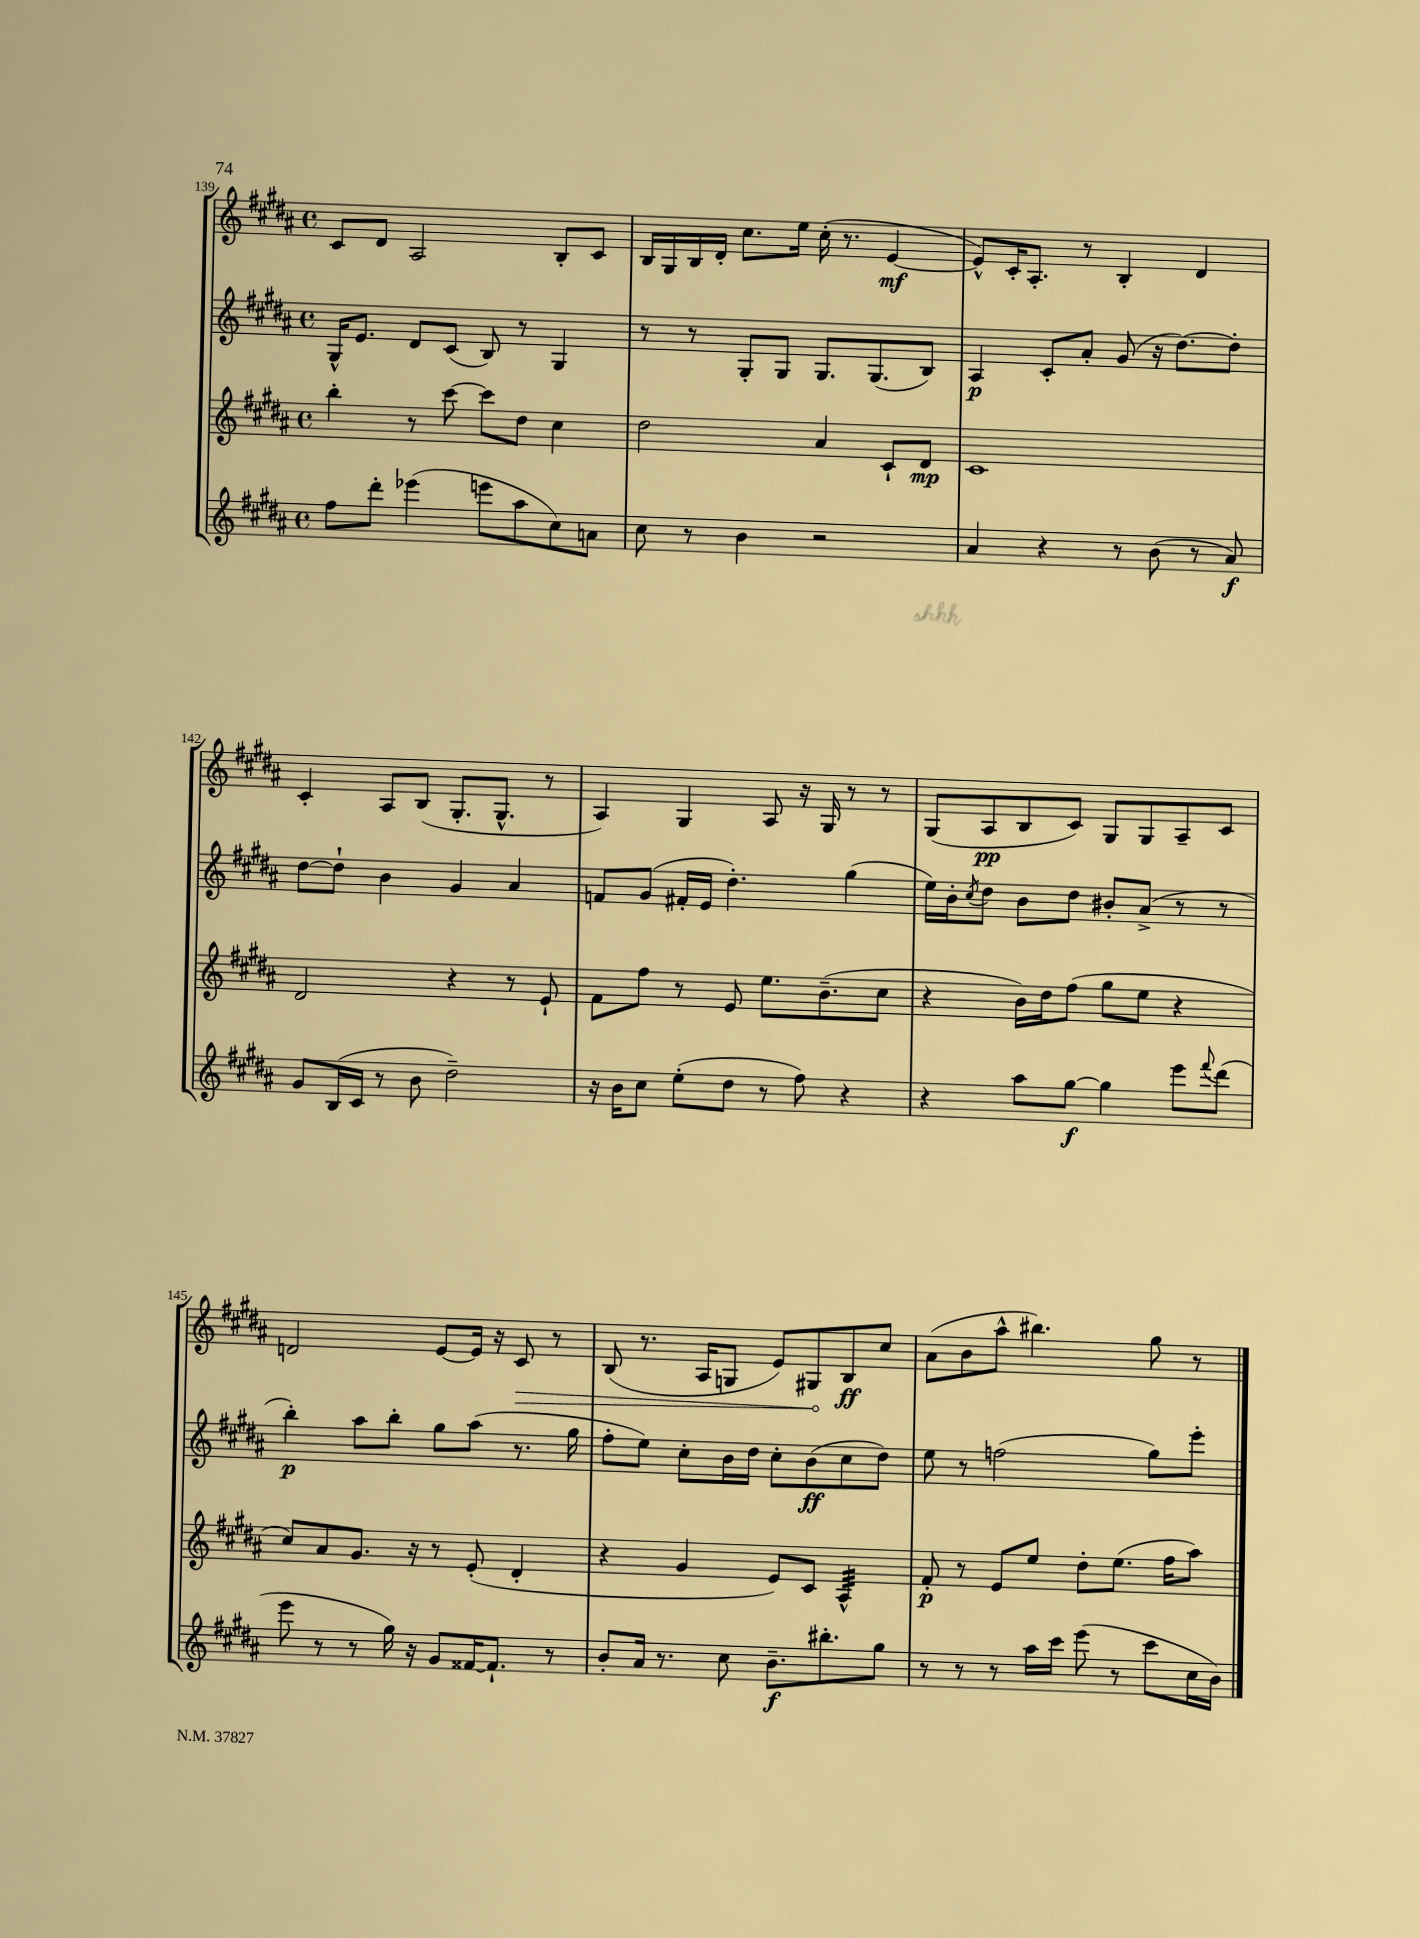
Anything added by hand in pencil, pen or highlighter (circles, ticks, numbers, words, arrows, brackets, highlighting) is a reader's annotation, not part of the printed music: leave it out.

**kern	**kern	**kern	**kern
*staff4	*staff3	*staff2	*staff1
*clefG2	*clefG2	*clefG2	*clefG2
*k[f#c#g#d#a#]	*k[f#c#g#d#a#]	*k[f#c#g#d#a#]	*k[f#c#g#d#a#]
*M4/4	*M4/4	*M4/4	*M4/4
*met(c)	*met(c)	*met(c)	*met(c)
8ff#\L	4bb'\	16G#^^/LK	8c#/L
.	.	8.e/J	.
8ddd#'\J	.	.	8d#/J
(4eee-\	8r	8d#/L	2A#/
.	[8ccc#\	(8c#/J	.
8eee\L	8ccc#\]L	8B/)	.
8aa#\	8dd#\J	8r	.
8cc#\)	4cc#\	4G#/	8B'/L
8a\J	.	.	8c#/J
=	=	=	=
8cc#\	2dd#\	8r	16B/LL
.	.	.	16G#/
8r	.	8r	16B/
.	.	.	16d#'/JJ
4b\	.	8G#'/L	8.cc#\L
.	.	8G#/J	.
.	.	.	16ee\Jk
2r	4a#/	8.G#/L	(16cc#'\
.	.	.	8.r
.	.	(8.G#/	.
.	8c#`/L	.	[4e/
.	8d#/J	8B/J)	.
=	=	=	=
4a#/	1c#	4A#/	8e^^/]L)
.	.	.	16c#'/K
.	.	.	8.A#'/J
4r	.	8c#'/L	.
.	.	8a#'/J	8r
8r	.	(8g#/	4B'/
(8b\	.	16r	.
.	.	[8.dd#\L)	.
8r	.	.	4d#/
8a#/)	.	8dd#'\]J	.
=	=	=	=
8g#/L	2d#/	[8dd#\L	4c#'/
(16B/L	.	8dd#`\]J	.
16c#/JJ	.	.	.
8r	.	4b\	8A#/L
8b\	.	.	(8B/J
2dd#~\)	4r	4g#/	8.G#'/L
.	.	.	8.G#^^/J
.	8r	4a#/	.
.	8e`/	.	8r
=	=	=	=
16r	8f#\L	8f/L	4A#/)
16b\LK	.	.	.
8cc#\J	8ff#\J	(8g#/J	.
(8ee'\L	8r	16f#'/LL	4G#/
.	.	16e/JJ	.
8dd#\J	8e/	4.dd#'\)	.
8r	8.ee\L	.	8A#/
8ff#\)	.	.	16r
.	(8.b~\	.	16G#/
4r	.	(4gg#\	8r
.	8cc#\J	.	8r
=	=	=	=
4r	4r	16ee\LL)	(8G#/L
.	.	16b'\J	.
.	.	8qcc#/	.
.	.	8dd#\J	8A#/
8aa#\L	16b\LL)	8b\L	8B/
.	16dd#\J	.	.
[8gg#\J	(8ff#\J	8dd#\J	8c#/J)
4gg#\]	8gg#\L	8b#'/L	8G#/L
.	8ee\J	(8a#^/J	8G#/
8eee\L	4r	8r	8A#~/
8qqfff#/	.	.	.
(8ddd#\J	.	8r	8c#/J
=	=	=	=
8eee\	8cc#/L)	4bb'\)	2d/
8r	8a#/	.	.
8r	8.g#/J	8aa#\L	.
16gg#\)	.	8bb'\J	.
16r	16r	.	.
8g#/L	8r	8gg#\L	[8e/L
[16f##/K	(8e'/	(8aa#\J	16e/]Jk
8.f##`/]J	.	.	16r
.	4d#'/	8.r	8c#/
8r	.	.	8r
.	.	16gg#\	.
=	=	=	=
8b'/L	4r	8ff#'\L	(8B/
16a#/Jk	.	8ee\J)	8.r
8.r	.	.	.
.	4g#/	8cc#'\L	.
.	.	.	16A#/LK
8cc#\	.	16b\L	8G/J
.	.	16dd#\JJ	.
8.b~\L	8e/L)	8cc#'\L	8e/L)
.	8c#/J	(8b\	8G#/
8.bb#'\	.	.	.
.	4A#^^/	8cc#\	8B/
8gg#\J	.	8dd#\J)	8cc#/J
=	=	=	=
8r	8f#'/	8ee\	(8a#\L
8r	8r	8r	8b\
8r	8e/L	(2ff\	8aa#^^\J
16aa#\LL	8ee/J	.	4.bb#\)
16ccc#\JJ	.	.	.
(8eee\	8dd#'\L	.	.
8r	(8.ee\J	.	.
8ccc#\L	.	8gg#\L)	8gg#\
.	16ff#\LK	.	.
16cc#\L	8aa#\J)	8eee'\J	8r
16b\JJ)	.	.	.
==	==	==	==
*-	*-	*-	*-
